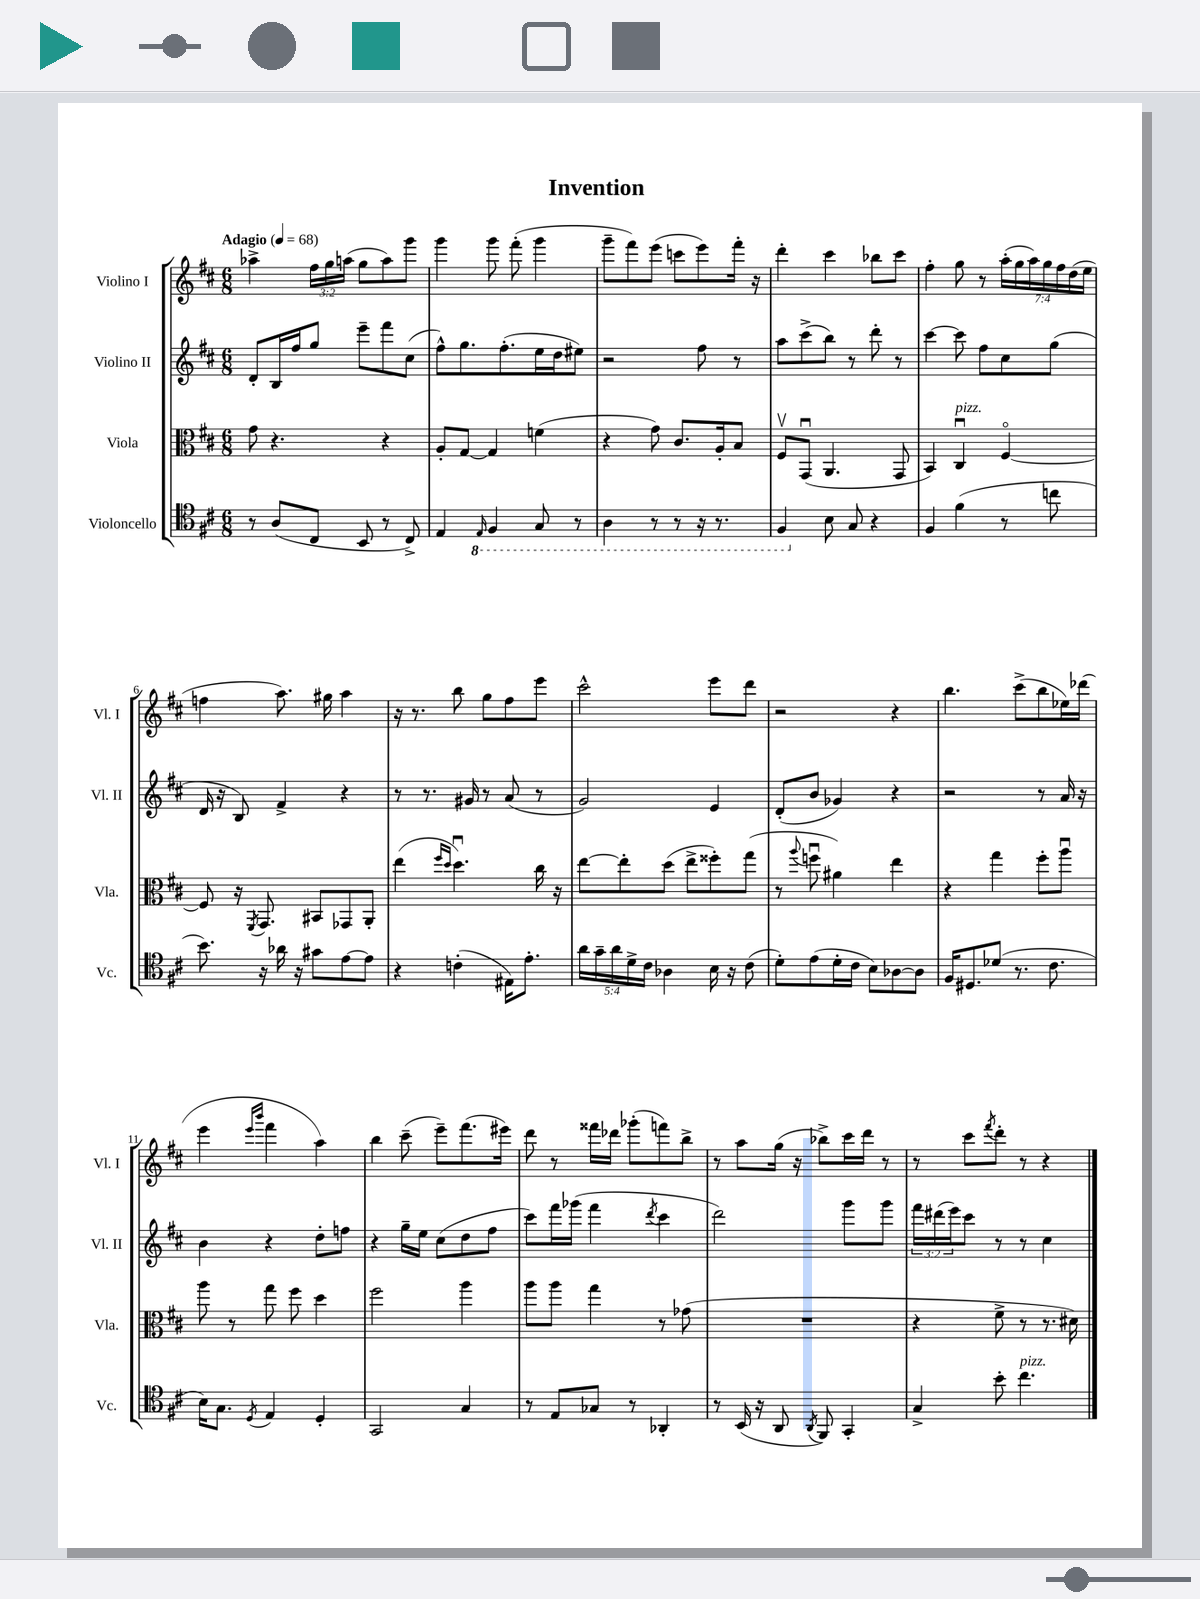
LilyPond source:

\header { title = "Invention" }
<<
\new StaffGroup <<
\new Staff = "s0" \with { instrumentName = "Violino I" shortInstrumentName = "Vl. I" } {
    \clef treble \key d \major \numericTimeSignature \time 6/8 \override Staff.TupletNumber.text = #tuplet-number::calc-fraction-text \tempo "Adagio" 4 = 68
    aes''4-> \tuplet 3/2 { fis''16 g''16 a''16( } g''8 a''8) g'''8 |
    g'''4 g'''8 fis'''8-.( g'''4 |
    g'''8-- fis'''8) e'''8( c'''8 e'''8) fis'''16-. r16 |
    d'''4-. cis'''4 bes''8 cis'''8 |
    fis''4-. g''8 r8 \tuplet 7/4 { a''16-.( g''16 a''16) g''16 fis''16 d''16( e''16 } |
    f''4 a''8.) gis''16 a''4 |
    r16 r8. b''8 g''8 fis''8 e'''8 |
    cis'''2-^ e'''8 d'''8 |
    r2 r4 |
    b''4. cis'''8->( b''8 ees''16) des'''16( |
    e'''4 \grace { e'''16 b'''16 } fis'''4 a''4) |
    b''4 cis'''8--( e'''8--) fis'''8.( eis'''16) |
    d'''8 r8 fisis'''16 des'''16 ges'''8-.( f'''8) b''8-> |
    r8 a''8 g''16( r16 bes''8->) cis'''16 d'''16 r8 |
    r8 cis'''8 \acciaccatura { fis'''8 } d'''8-. r8 r4 \bar "|." |
}
\new Staff = "s1" \with { instrumentName = "Violino II" shortInstrumentName = "Vl. II" } {
    \clef treble \key d \major \numericTimeSignature \time 6/8 \override Staff.TupletNumber.text = #tuplet-number::calc-fraction-text
    d'8-. b16 fis''16 g''8 e'''8-- fis'''8 cis''8( |
    fis''8-^) g''8. fis''8.-.( e''16 d''16 eis''8) |
    r2 fis''8 r8 |
    a''8 cis'''8->( b''8) r8 d'''8-. r8 |
    cis'''4~ cis'''8 fis''8 cis''8 g''8( |
    d'16 r16 b8) fis'4-> r4 |
    r8 r8. gis'16 r8 a'8( r8 |
    g'2) e'4 |
    d'8-.( b'8 ges'4) r4 |
    r2 r8 a'16 r16 |
    b'4 r4 d''8-. f''8 |
    r4 g''16-- e''16 cis''8( d''8 fis''8 |
    cis'''8) fis'''16 ges'''16( fis'''4 \acciaccatura { d'''8 } cis'''4 |
    d'''2) g'''8 g'''8 |
    \tuplet 3/2 { fis'''16 dis'''16( e'''16) } cis'''8 r8 r8 cis''4 \bar "|." |
}
\new Staff = "s2" \with { instrumentName = "Viola" shortInstrumentName = "Vla." } {
    \clef alto \key d \major \numericTimeSignature \time 6/8
    g'8 r4. r4 |
    a8-. g8~ g4 f'4( |
    r4 g'8) cis'8. a16-. b8 |
    fis8\upbow g,8\downbow( a,4. g,8 |
    b,4) cis4\downbow^\markup { \italic "pizz." } fis4~\flageolet |
    fis8 r16 \acciaccatura { fis,8 } g,8. bis,8 ges,8 a,8-. |
    e''4( \grace { fis''16 d''16 } d''4.\downbow) cis''16 r16 |
    e''8~ e''8-. d''8( e''8-> fisis''8-.) g''8( |
    r8 \appoggiatura { a''8 } f''8\downbow ais'4) e''4 |
    r4 g''4 fis''8-. a''8\downbow |
    a''8 r8 g''8 fis''8 d''4 |
    fis''2 a''4 |
    a''8 a''8 g''4 r8 ges'8( |
    R2. |
    r4 fis'8-> r8 r8. dis'16) \bar "|." |
}
\new Staff = "s3" \with { instrumentName = "Violoncello" shortInstrumentName = "Vc." } {
    \clef tenor \key d \major \numericTimeSignature \time 6/8 \override Staff.TupletNumber.text = #tuplet-number::calc-fraction-text
    r8 a8( cis8 b,8 r8 cis8->) |
    e4 \ottava #-1 \grace { e,16 } fis,4 g,8 r8 |
    a,4 r8 r8 r16 r8. |
    fis,4 \ottava #0 b8 g8 r4 |
    fis4 fis'4( r8 c''8 |
    b'8.) r16 aes'16 r16 gis'8 e'8~ e'8 |
    r4 c'4-.( eis16) e'8.-. |
    \tuplet 5/4 { a'16 g'16-- a'16 d'16-> cis'16 } aes4 b16 r16 cis'8( |
    d'8-.) e'8( d'16-. cis'16 b8) aes8~ aes8 |
    fis16 dis8. des'8( r8. cis'8. |
    b16) g8. \acciaccatura { d8 } e4 d4-. |
    g,2 g4 |
    r8 e8 ges8 r8 aes,4-. |
    r8 b,16( r16 a,8 \acciaccatura { a,8 } fis,8) g,4-. |
    g4-> b'8-. cis''4.^\markup { \italic "pizz." } \bar "|." |
}
>>
>>
